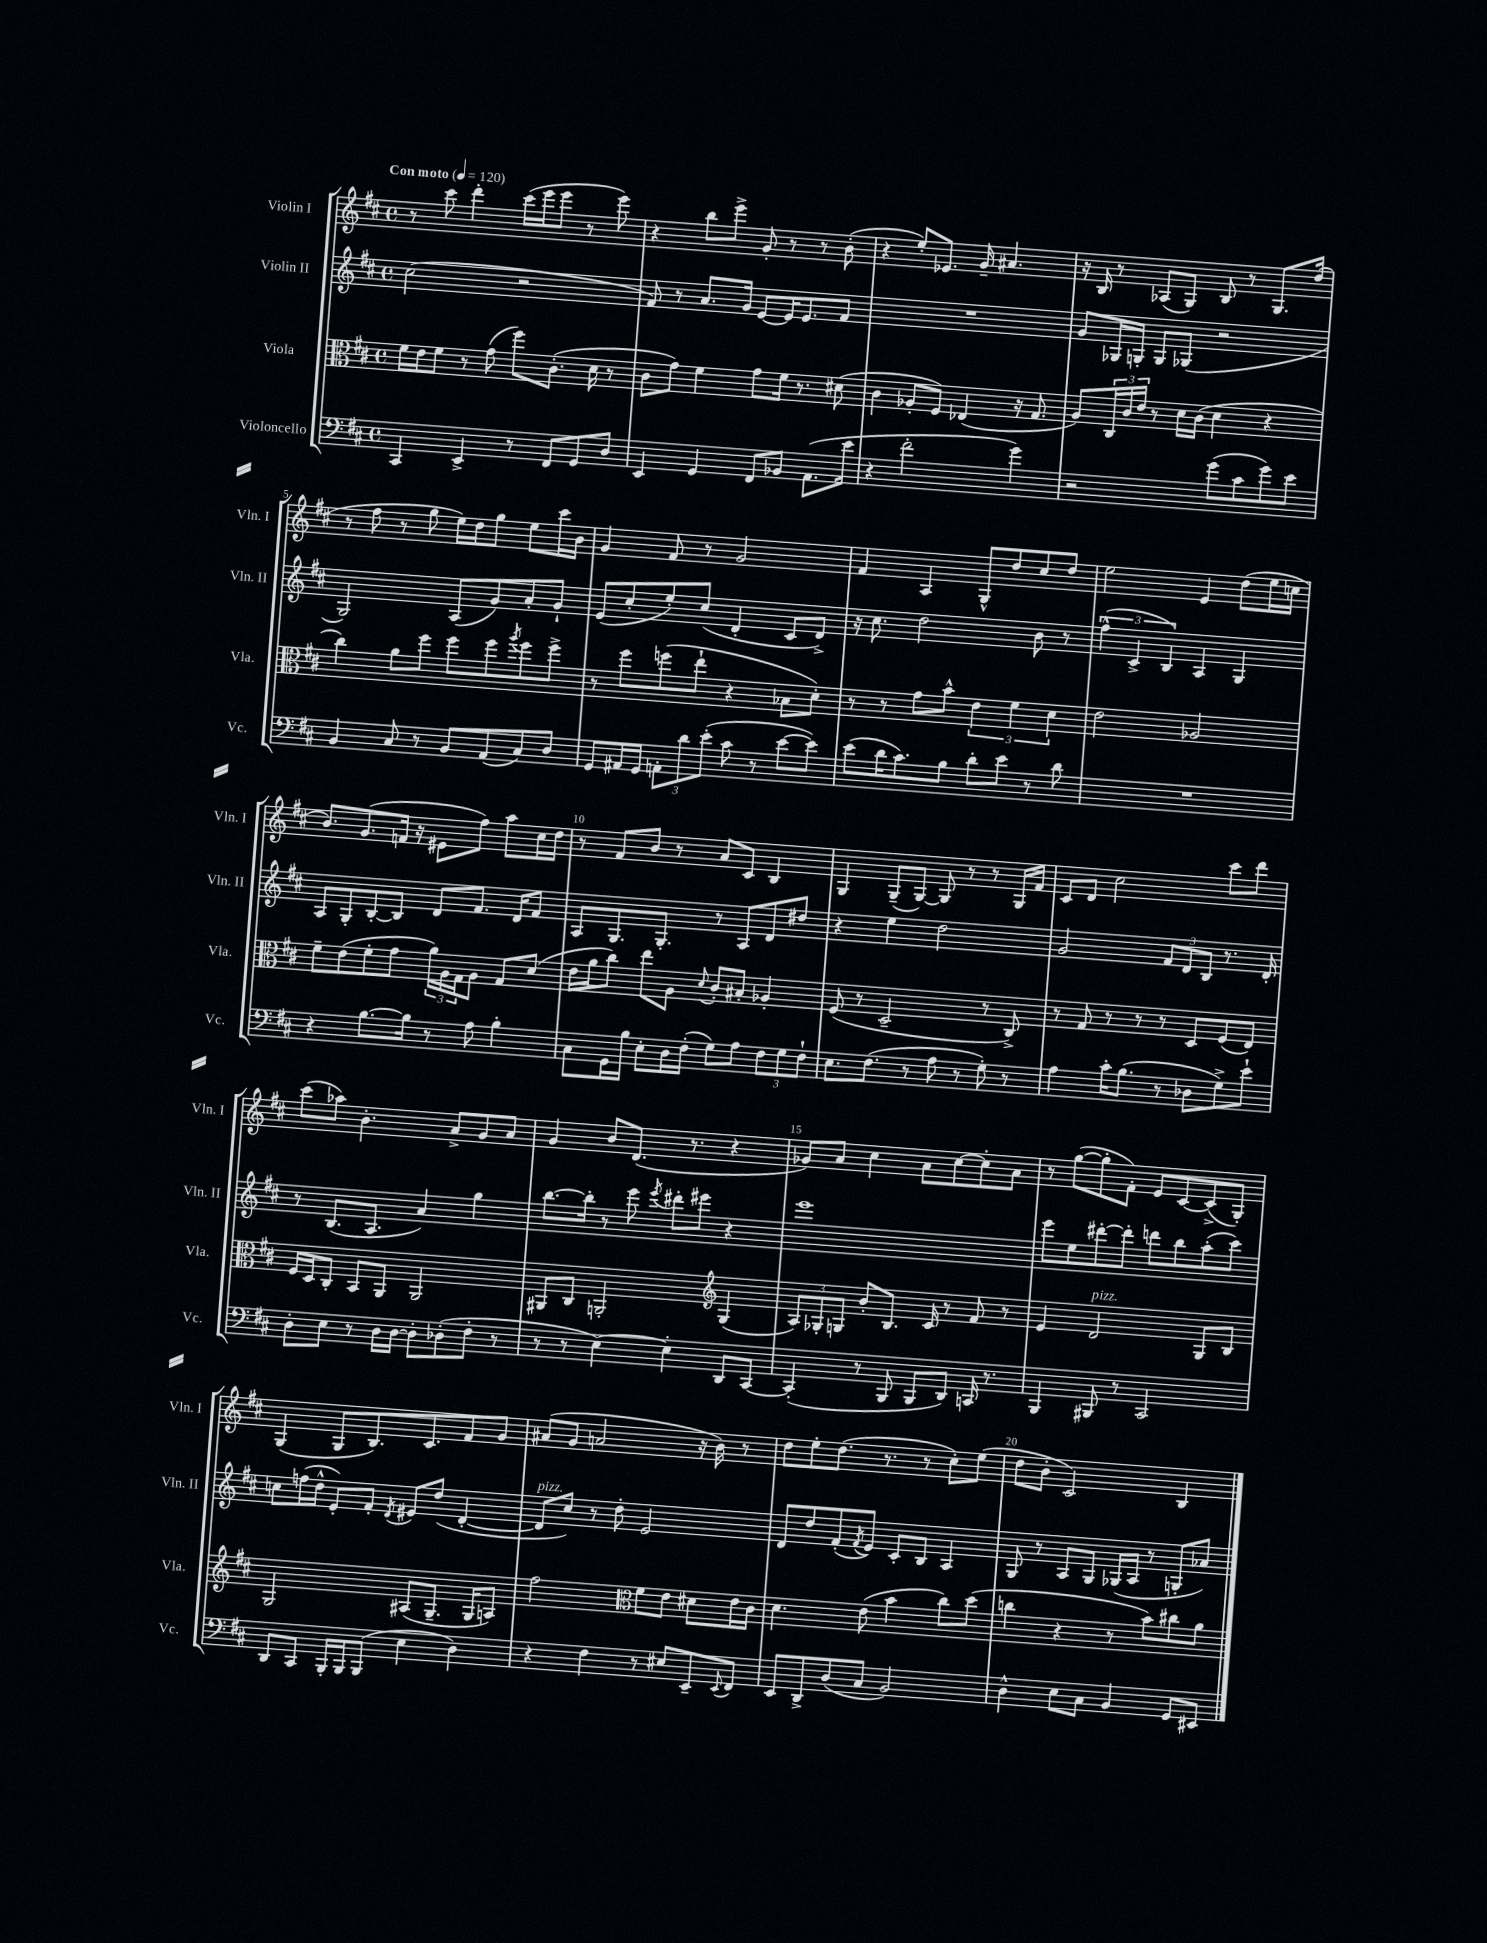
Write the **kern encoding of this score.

**kern	**kern	**kern	**kern
*staff4	*staff3	*staff2	*staff1
*clefF4	*clefC3	*clefG2	*clefG2
*k[f#c#]	*k[f#c#]	*k[f#c#]	*k[f#c#]
*M4/4	*M4/4	*M4/4	*M4/4
*met(c)	*met(c)	*met(c)	*met(c)
*MM120	*MM120	*MM120	*MM120
4CC#	16f#	(2cc#	8r
.	16e	.	.
.	8f#	.	8ccc#
4EE^	8r	.	4ddd'
.	(8g	.	.
8r	8ff#)	2r	(16ccc#
.	.	.	16eee
8FF#	(8.c#'	.	8eee
8GG	.	.	8r
.	16d	.	.
8D	8r	.	8eee)
=	=	=	=
4EE	8c#	8f#)	4r
.	8g)	8r	.
4GG	4f#	8.a	8bb
.	.	.	8eee^
.	.	16g	.
8FF#	8g	[8e	8g'
8BB-	16f#	16e]	8r
.	8.r	8.e	.
(8.AA	.	.	8r
.	(8d#	8f#	(8b'
16e	.	.	.
=	=	=	=
4r	4c#	1r	4r
2f#'	8A-'	.	8ee')
.	8F#)	.	8.e-
.	(4E-	.	.
.	.	.	16g~
.	.	.	4.a#
4g)	16r	.	.
.	8.G	.	.
=	=	=	=
2r	8A)	8g	16r
.	.	.	16B
.	24C#	16G-	8r
.	24c#	.	.
.	.	16G'	.
.	24e	.	.
.	8r	8G	(8A-
.	16d	(8G-	8G)
.	(16c#	.	.
(8g	4d	2r	8B
8c#	.	.	8r
8g)	4r	.	8.G
8e	.	.	.
.	.	.	(16dd
=	=	=	=
4BB	4cc#)	2G)	8r
.	.	.	8ff#
8C#	8a	.	8r
8r	8ff#	.	8gg
8BB	8ff#	(8A	16ee)
.	.	.	16dd
(8AA	8ff#	8g)	8gg
.	8qaa	.	.
8C#)	8ff#	8a'	8ee
8D	8ff#^	8g`	16ccc#
.	.	.	16b
=	=	=	=
8GG	8r	(8e	4g
16AA#	8ff#	8cc#'	.
16GG	.	.	.
12AA'	(8ff	8ee')	8f#
12d	.	.	.
.	8ee`	(8cc#	8r
(12e'	.	.	.
8c#	4r	4d'	2g
8r	.	.	.
[8e	8B-	8c#	.
8e])	8d')	8d^)	.
=	=	=	=
(8e	8r	16r	4f#
.	.	8.cc#	.
16d	8r	.	.
8.c#)	.	.	.
.	8g	2dd	4A
8B	8b^^	.	.
8d'	6e	.	8G^^
8e	.	.	8dd
.	6f#	.	.
8r	.	8b	8cc#
.	6d	.	.
8d	.	8r	8dd
=	=	=	=
1r	2e	(6ff#^^	2ee
.	.	6c#^	.
.	.	6B)	.
.	2A-	4A	4e
.	.	4G	(8dd
.	.	.	16ee
.	.	.	16cc
=	=	=	=
4r	8f#~	8A	8.b)
.	(8e	8G'	.
.	.	.	(8.g
[8.B	8f#'	[8B'	.
.	8g	8B]	16f
16B]	.	.	16r
8r	24a)	8d	8e#
.	24A	.	.
.	24G	.	.
8A	8A	8.f#	8ff#)
4B'	8G	.	8aa
.	.	16d	.
.	(8d	8f#	16cc#
.	.	.	16dd
=	=	=	=
8C#	16e	8A	8r
.	16a	.	.
16GG	8cc#)	8.G	8f#
16B	.	.	.
8E'	8ee	.	8b
.	.	8.G'	.
16D	8A	.	8r
(16F#'	.	.	.
.	8qqd	.	.
8G)	8c#'	8r	8a
8A	8B#'	8A	8c#
12F#	4A-'	8d	4B
12G	.	.	.
.	.	8dd#	.
12F#`	.	.	.
=	=	=	=
8.E	(8F#	4r	4G
.	8r	.	.
(8.F#	.	.	.
.	2D~	4ee	(8G~
8r	.	.	[8G)
8A	.	2dd	8G]
8r	.	.	8r
8G')	8r	.	8r
8r	8C#^)	.	16G
.	.	.	16f#
=	=	=	=
4A	8r	2g	8c#
.	8G	.	8d
16c#'	8r	.	2cc#
(8.B	.	.	.
.	8r	.	.
8r	8r	12f#	.
.	.	12d	.
8D-	8D	.	.
.	.	12B	.
8G^)	(8F#	8.r	8ccc#
8e`	8E)	.	8ddd
.	.	16d'	.
=	=	=	=
8D'	16F#	8r	(8ccc#
.	16D	.	.
8E	8C#'	(8.B	8aa-)
8r	8BB	.	4.b'
.	.	8.A	.
16D	8AA	.	.
[16D	.	.	.
8D']	2AA	4a)	.
(8D-'	.	.	8a^
8F#'	.	4gg	8g
8r	.	.	8a
=	=	=	=
8r	8AA#	[8.bb	4g
8r	8C#	.	.
.	.	16bb']	.
[4E)	2AA'	8r	8b
.	.	8eee	(8.d
.	.	8qeee	.
4E']	.	8ddd#'	.
.	.	.	8.r
.	.	8eee#	.
*	*clefG2	*	*
8DD	(4G	4r	4r
[8CC#	.	.	.
=	=	=	=
(4CC#']	12A)	1eee	8g-)
.	12G-'	.	.
.	.	.	8a
.	12G	.	.
8r	8b'	.	4cc#
8BBB	8.B	.	.
8BBB	.	.	8a
.	16c#	.	.
8DD)	8r	.	[8cc#
16CC	8f#	.	8cc#']
8.r	.	.	.
.	8r	.	8a
=	=	=	=
4BBB	4e	8eee	8r
.	.	8ee	([8gg
8BBB#	2d	[8ddd#'	8gg']
8r	.	8ddd#']	8f#')
2CC#	.	8ddd	8e
.	.	8bb	[8c#
.	8G	(8aa'	(8c#^]
.	8B	8ccc#)	8G')
=	=	=	=
8DD	2G	8cc	(4G
8CC#	.	(16ff	.
.	.	16dd^^	.
16BBB'	.	8e')	8G
16BBB	.	.	.
(8BBB	.	8f#'	8.B)
.	.	8qd	.
4E	(8A#	8e#	.
.	.	.	8.c#
.	8.G~	(8dd	.
4D)	.	[4d'	8f#
.	16G	.	.
.	8A)	.	8g
=	=	=	=
4r	2ff#	8d]	(8a#
.	.	8cc#)	8g
4F#	.	8r	2a
.	.	8dd'	.
*	*clefC3	*	*
8r	8f#	2e	.
8E#	8e	.	.
8EE~	8d#	.	16r
.	.	.	16b)
8qqEE	.	.	.
8FF#	16e	.	8r
.	16c#	.	.
=	=	=	=
8EE	4.d	8d	8dd
8DD^	.	8dd	8ee'
(8D	.	(8f#'	(8.dd
.	.	8qf#	.
8C#	(8e	8e)	.
.	.	.	8.r
2BB)	4b	8c#'	.
.	.	8B	8r
.	8cc#)	4A	8cc#')
.	(8dd	.	(8ee
=	=	=	=
4D^^	4cc	8G	8dd
.	.	8r	8b'
8E	4r	8A	2c#)
8C#	.	8G	.
4BB	8r	(16G-	.
.	.	16A	.
.	8b)	8r	.
8GG	8cc#	8G'	4B
8EE#	8a	8a-)	.
==	==	==	==
*-	*-	*-	*-
